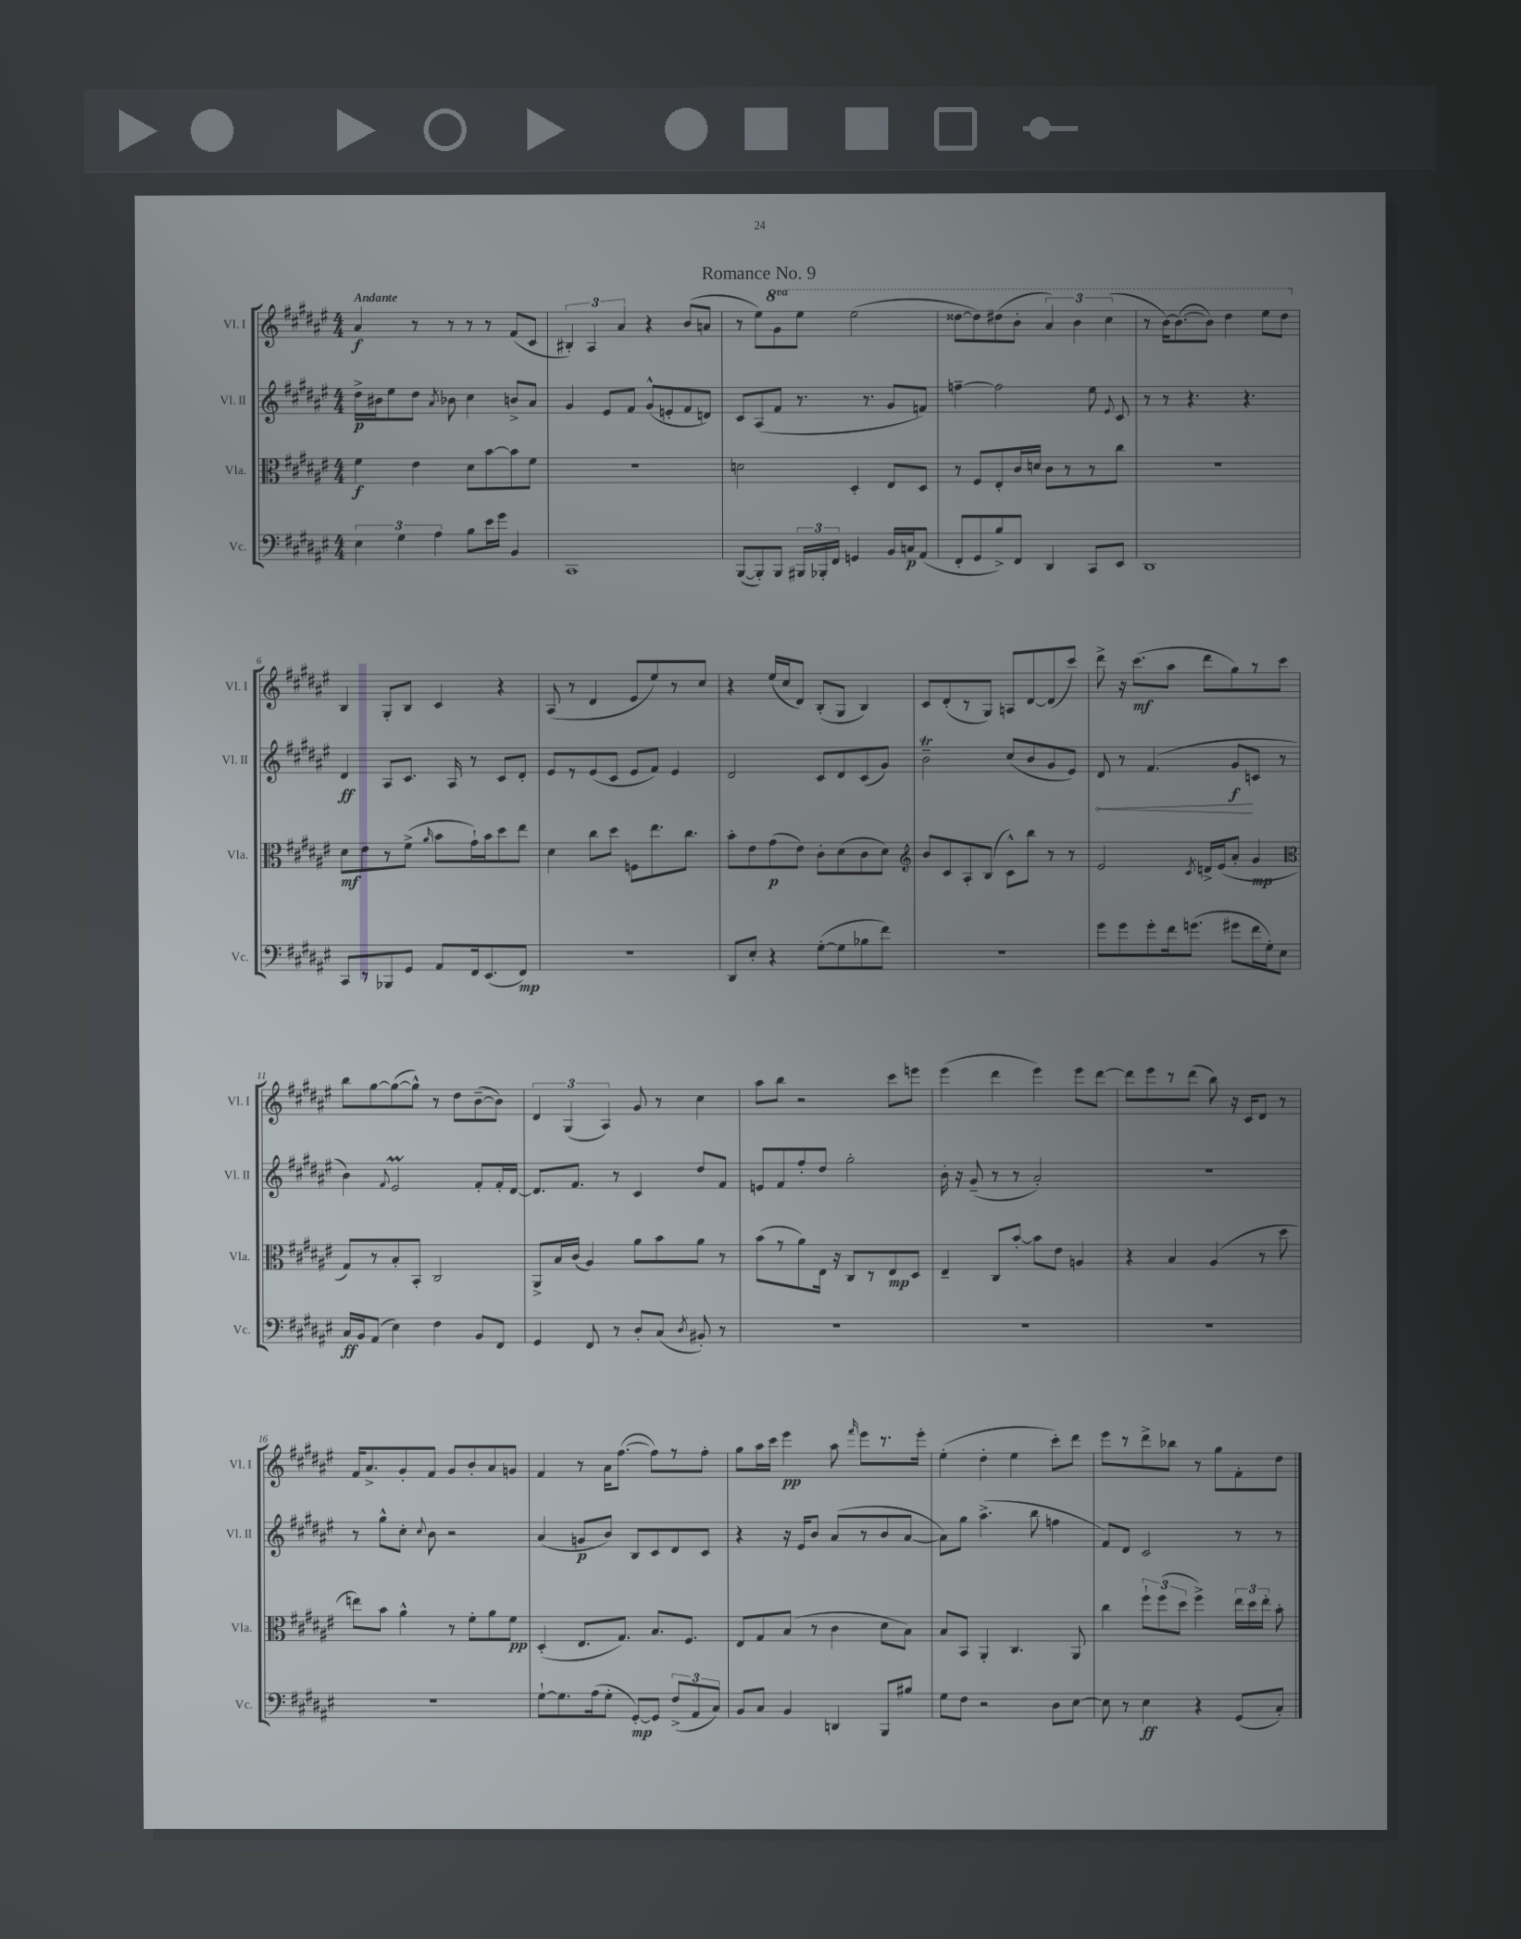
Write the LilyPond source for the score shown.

\header { title = "Romance No. 9" }
<<
\new StaffGroup <<
\new Staff = "s0" \with { instrumentName = "Vl. I" shortInstrumentName = "Vl. I" } {
    \clef treble \key fis \major \numericTimeSignature \time 4/4 \set Staff.ottavationMarkups = #ottavation-simple-ordinals \tempo "Andante"
    \autoBeamOff ais'4\f r8 r8 r8 r8 fis'8[( cis'8] |
    \tuplet 3/2 { bis4-.) ais4 ais'4 } r4 b'8[( a'8] |
    r8 eis''8[) \ottava #1 gis''8 eis'''8] eis'''2( |
    disis'''8[~ disis'''8) dis'''8( b''8]-. \tuplet 3/2 { ais''4) b''4 cis'''4( } |
    r8 b''16[~) b''8.~( b''8]) dis'''4 eis'''8[ dis'''8] \ottava #0 |
    b4 gis8[-. b8] cis'4 r4 |
    ais8( r8 dis'4 eis'8[ eis''8) r8 cis''8] |
    r4 eis''16[( cis''16 dis'8]) b8[-.( gis8] b4) |
    cis'8[ dis'8-.( r8 gis8]) a8[ dis'8~ dis'8( cis'''8]) |
    dis'''8-> r16 cis'''8.[\mf( ais''8] dis'''8[ gis''8) r8 cis'''8] |
    b''8[ gis''8~ gis''8~( gis''8]-^) r8 dis''8[ b'8~--( b'8]) |
    \tuplet 3/2 { dis'4 gis4( ais4) } gis'8 r8 cis''4 |
    ais''8[ b''8] r2 cis'''8[ e'''8] |
    eis'''4( dis'''4 eis'''4) eis'''8[ dis'''8]~ |
    dis'''8[ eis'''8 r8 dis'''8]( b''8) r16 cis'16[ dis'8] r8 |
    fis'16[ ais'8.-> gis'8-. fis'8] gis'8[ b'8-. ais'8 g'8] |
    fis'4 r8 ais'16[ fis''8.]~( fis''8[) r8 fis''8]-. |
    gis''8[ ais''16 cis'''16] eis'''4\pp ais''8 \grace { fis'''16 } eis'''8[ r8. eis'''16]-. |
    eis''4-.( dis''4-. eis''4 cis'''8[-.) dis'''8] |
    eis'''8[ r8 dis'''8-> bes''8] r8 gis''8[ fis'8-. dis''8] \bar "|." |
}
\new Staff = "s1" \with { instrumentName = "Vl. II" shortInstrumentName = "Vl. II" } {
    \clef treble \key fis \major \numericTimeSignature \time 4/4
    \autoBeamOff dis''16[->\p bis'16 eis''8 dis''8] \acciaccatura { ais'8 } bes'8 cis''4 b'8[-> ais'8] |
    gis'4 eis'8[ fis'8] gis'8[-^( e'8-. fis'8 d'8]) |
    cis'8[ ais8( fis'8] r8. r8. gis'8[ f'8]) |
    f''4~-- f''2 eis''8 \appoggiatura { eis'8 } cis'8 |
    r8 r8 r4. r4. |
    dis'4\ff ais8[ cis'8.] ais16 r8 cis'8[ dis'8]-. |
    eis'8[ r8 eis'8( cis'8] eis'8[ fis'8]) eis'4 |
    dis'2 cis'8[ dis'8 cis'8( gis'8]) |
    b'2--\trill cis''8[( b'8 gis'8 eis'8]) |
    \once \override Hairpin.circled-tip = ##t dis'8\< r8 fis'4.( gis'8[\f\! c'8] r8 |
    b'4) \appoggiatura { fis'8 } eis'2\prall fis'8[-. fis'16-. dis'16]~ |
    dis'8.[ fis'8.] r8 cis'4 dis''8[ fis'8] |
    e'8[ fis'8 fis''8-. dis''8] gis''2-. |
    b'16-. r16 gis'8--( r8 r8 ais'2-.) |
    R1 |
    r8 gis''8[-^ cis''8]-. \appoggiatura { cis''8 } b'8 r2 |
    ais'4( g'8[\p b'8]) b8[ cis'8 dis'8 cis'8] |
    r4 r16 eis'16[ b'8] ais'8[( r8 b'8 ais'8]~ |
    ais'8[) gis''8] ais''4.->( b''8 f''4 |
    fis'8[) dis'8] cis'2 r8 r8 \bar "|." |
}
\new Staff = "s2" \with { instrumentName = "Vla." shortInstrumentName = "Vla." } {
    \clef alto \key fis \major \numericTimeSignature \time 4/4
    \autoBeamOff fis'4\f eis'4 dis'8[ b'8~ b'8 fis'8] |
    r1 |
    d'2 dis4-. eis8[ dis8] |
    r8 fis8[ eis8-. cis'16 d'16] cis'8[ r8 r8 cis''8] |
    R1 |
    dis'8[\mf eis'8 r8 fis'8]->( \grace { ais'16 } b'8[ gis'16-!) b'16 dis''8 eis''8] |
    dis'4 cis''8[ dis''8] f8[ eis''8. cis''8.] |
    b'8[-. eis'8 gis'8\p( eis'8]) cis'8[-. dis'8( cis'8 dis'8]) |
    \clef treble b'8[ cis'8 ais8-. b8]( cis'8[-^) b''8] r8 r8 |
    eis'2 \acciaccatura { cis'8 } d'16[-> eis'16( ais'8]-. gis'4\mp |
    \clef alto gis8[) r8 b8-. b,8]-. cis2 |
    ais,8[-> b16 cis'16]( ais4) ais'8[ b'8 ais'8] r8 |
    b'8[( r8 ais'8) eis16] r16 cis8[ r8 eis8\mp dis8] |
    eis4-- cis8[ b'8]~-. b'8[ eis'8] a4 |
    r4 b4 ais4( r8 dis''8 |
    e''8[) b'8] ais'4-^ r8 fis'8[-. ais'8 fis'8]\pp |
    dis4-.( eis8.[ gis8.]) b8.[ fis8.] |
    eis8[ gis8 b8]( r8 cis'4 dis'8[ b8]) |
    b8[ b,8] ais,4-. cis4. ais,8 |
    cis''4 \tuplet 3/2 { fis''8[-! fis''8( dis''8] } fis''4->) \tuplet 3/2 { eis''16[ dis''16 eis''16]-. } b'8-. \bar "|." |
}
\new Staff = "s3" \with { instrumentName = "Vc." shortInstrumentName = "Vc." } {
    \clef bass \key fis \major \numericTimeSignature \time 4/4
    \autoBeamOff \tuplet 3/2 { eis4 gis4 ais4 } b8[ eis'16 gis'16] b,4 |
    cis,1 |
    b,,8[~( b,,8-.) b,,8] \tuplet 3/2 { bis,,16[ bes,,16-. fis,16] } g,4 b,16[ c16\p ais,8]( |
    fis,8[-. gis,8 b8->) fis,8] dis,4 cis,8[ eis,8] |
    dis,1 |
    cis,8[ r8 bes,,8 gis,8] ais,8[ fis,16 eis,8.( fis,8]\mp) |
    R1 |
    dis,8[ eis8]-. r4 gis8[~-.( gis8 bes8 fis'8]) |
    r1 |
    gis'8[ gis'8 gis'8-. fis'16 g'8.]( gis'8[ fis'16 gis16-.) eis8] |
    cis16[\ff b,16 ais,8]( eis4) fis4 b,8[ fis,8] |
    gis,4 fis,8 r8 dis8[-. cis8]( \acciaccatura { dis8 } bis,8-.) r8 |
    R1 |
    R1 |
    R1 |
    R1 |
    gis8[~-! gis8. ais16( gis8]-. gis,8[~-.\mp) gis,8] \tuplet 3/2 { fis8[->( ais,8 cis8]) } |
    b,8[ cis8] b,4 d,4 b,,8[ bis8] |
    gis8[ fis8] r2 dis8[ eis8]~ |
    eis8 r8 eis4\ff r4 gis,8[( cis8]-.) \bar "|." |
}
>>
>>
